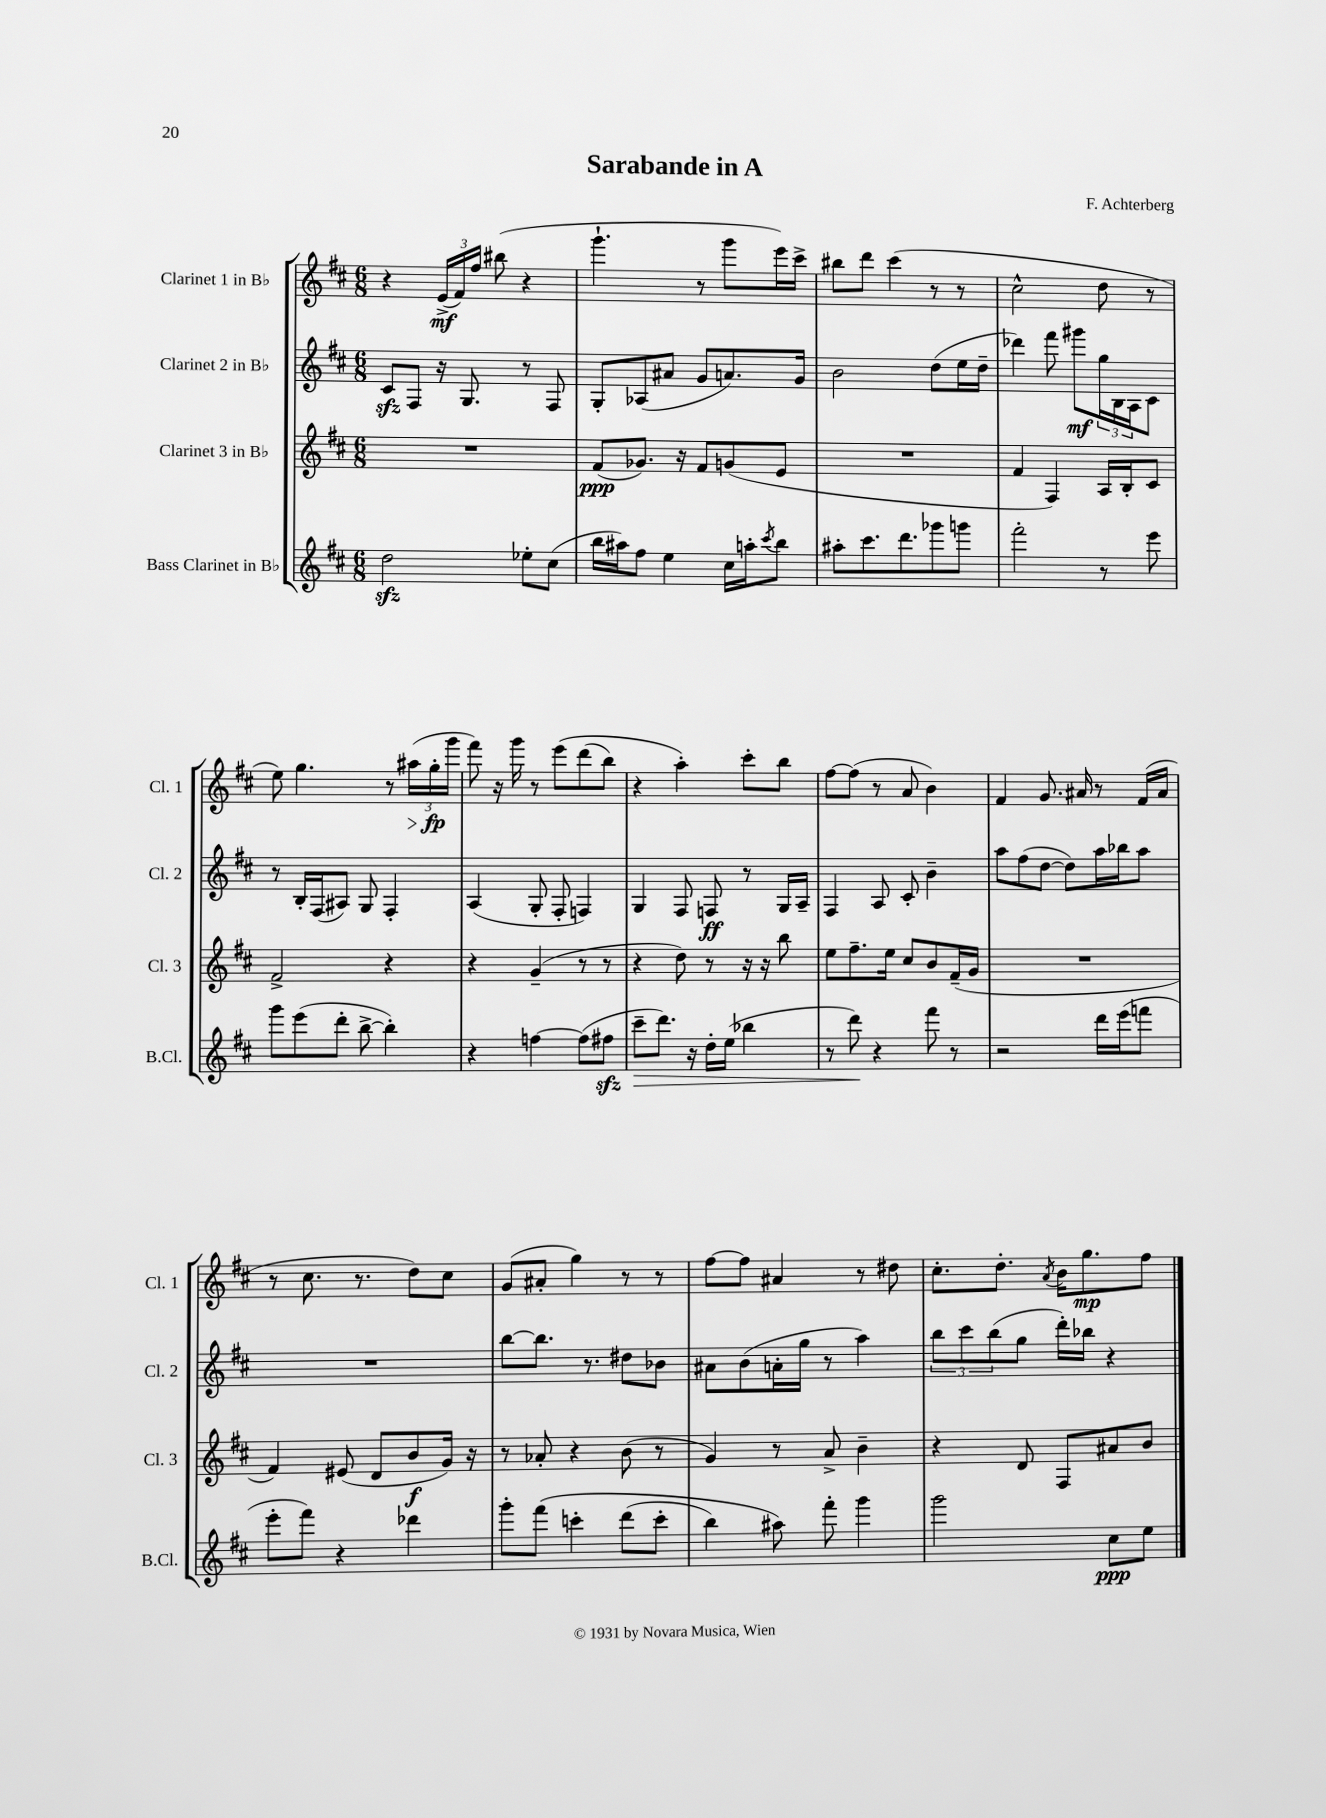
\header { title = "Sarabande in A" composer = "F. Achterberg" }
<<
\new StaffGroup <<
\new Staff = "s0" \with { instrumentName = "Clarinet 1 in Bb" shortInstrumentName = "Cl. 1" } {
    \clef treble \key d \major \numericTimeSignature \time 6/8
    r4 \tuplet 3/2 { e'16->\mf( fis'16) fis''16 } bis''8( r4 |
    g'''4.-! r8 g'''8 e'''16) cis'''16-> |
    bis''8 d'''8 cis'''4( r8 r8 |
    cis''2-^ d''8 r8 |
    e''8) g''4. r8 \tuplet 3/2 { ais''16\>( g''16-.\fp\! g'''16 } |
    fis'''8) r16 g'''16 r8 e'''8\( d'''8( b''8) |
    r4 a''4-.\) cis'''8-. b''8 |
    fis''8~ fis''8( r8 a'8 b'4) |
    fis'4 g'8. ais'16 r8 fis'16( ais'16 |
    r8 cis''8. r8. d''8) cis''8 |
    g'8( ais'8-. g''4) r8 r8 |
    fis''8~ fis''8 ais'4 r8 dis''8 |
    cis''8.-. d''8.-. \acciaccatura { a'8 } b'16 g''8.\mp fis''8 \bar "|." |
}
\new Staff = "s1" \with { instrumentName = "Clarinet 2 in Bb" shortInstrumentName = "Cl. 2" } {
    \clef treble \key d \major \numericTimeSignature \time 6/8
    cis'8\sfz fis8 r16 g8. r8 fis8 |
    g8-. aes8( ais'8 g'8 a'8.) g'16 |
    b'2 d''8( e''16 d''16-- |
    des'''4) fis'''8 gis'''8\mf \tuplet 3/2 { g''16 b16 a16 } cis'8 |
    r8 b16-. fis16( ais8) g8 fis4-. |
    a4( g8-. fis8-. f4) |
    g4 fis8 f8\ff r8 g16 a16-- |
    fis4 a8 cis'8-. b'4-- |
    a''8 fis''8( d''8~ d''8) a''16 bes''16 a''8 |
    R2. |
    b''8~ b''8. r8. dis''8 bes'8 |
    ais'8 b'8( a'16-. g''16 r8 a''4) |
    \tuplet 3/2 { b''8 cis'''8 b''8( } g''8 d'''16-.) bes''16 r4 \bar "|." |
}
\new Staff = "s2" \with { instrumentName = "Clarinet 3 in Bb" shortInstrumentName = "Cl. 3" } {
    \clef treble \key d \major \numericTimeSignature \time 6/8
    R2. |
    fis'8\ppp( ges'8.) r16 fis'8 g'8( e'8 |
    R2. |
    fis'4 fis4) a16 b16-. cis'8 |
    fis'2-> r4 |
    r4 g'4--( r8 r8 |
    r4 d''8) r8 r16 r16 b''8 |
    e''8 fis''8.-- e''16 cis''8 b'8 fis'16--( g'16 |
    R2. |
    fis'4) eis'8( d'8 b'8\f g'16) r16 |
    r8 aes'8-. r4 b'8( r8 |
    g'4) r8 a'8-> b'4-- |
    r4 d'8 fis8 ais'8 b'8 \bar "|." |
}
\new Staff = "s3" \with { instrumentName = "Bass Clarinet in Bb" shortInstrumentName = "B.Cl." } {
    \clef treble \key d \major \numericTimeSignature \time 6/8
    d''2\sfz ees''8-. cis''8( |
    b''16 ais''16) fis''8 e''4 cis''16 a''16-. \acciaccatura { cis'''8 } b''8 |
    ais''8-. cis'''8. d'''8. ges'''8 g'''8 |
    fis'''2-. r8 e'''8 |
    g'''8 e'''8( d'''8-. b''8~-> b''4-.) |
    r4 f''4~ f''8( fis''8\sfz |
    cis'''8--\> d'''8.) r16 d''16-. e''16( bes''4 |
    r8 d'''8\!) r4 fis'''8 r8 |
    r2 d'''16 e'''16( f'''8 |
    e'''8-. fis'''8) r4 des'''4 |
    g'''8-. fis'''8\( c'''4-. d'''8( c'''8-. |
    b''4) ais''8\) fis'''8-. g'''4 |
    g'''2 cis''8\ppp e''8 \bar "|." |
}
>>
>>
\layout { \context { \Score \remove "Bar_number_engraver" } }
